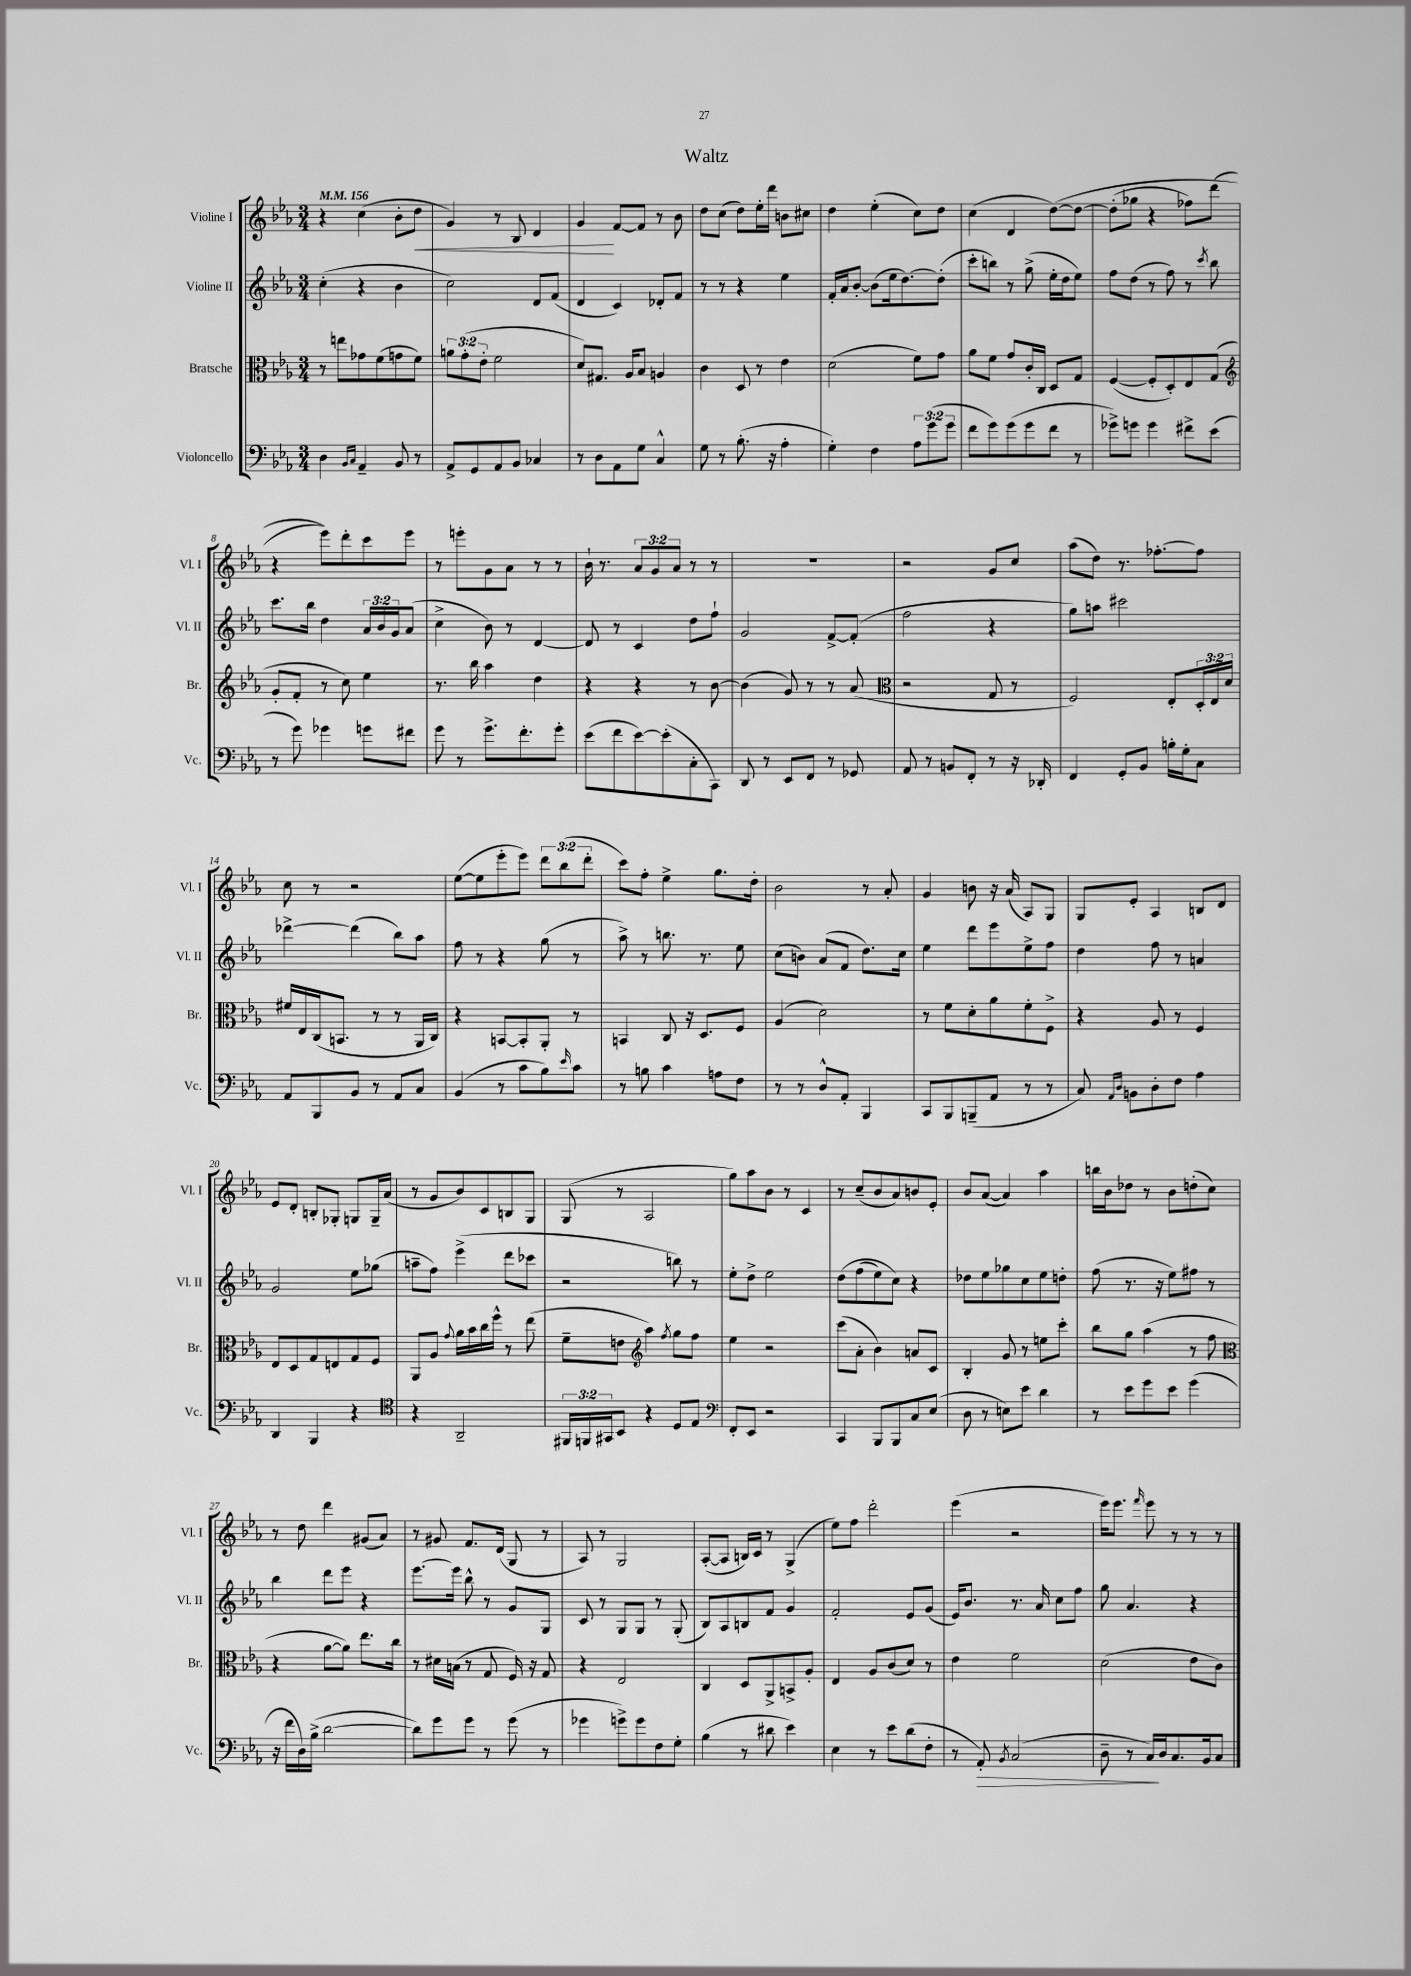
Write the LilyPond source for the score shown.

\header { title = "Waltz" }
<<
\new StaffGroup <<
\new Staff = "s0" \with { instrumentName = "Violine I" shortInstrumentName = "Vl. I" } {
    \clef treble \key ees \major \numericTimeSignature \time 3/4 \override Staff.TupletNumber.text = #tuplet-number::calc-fraction-text \tempo 4 = 156
    r4 c''4( bes'8-. d''8\< |
    g'4) r8 bes8 d'4 |
    g'4\! f'8~ f'8 r8 bes'8 |
    d''8 c''8( d''8) ees''16-. d'''16 b'8 cis''8 |
    d''4 ees''4-.( c''8) d''8 |
    c''4( d'4 d''8~)\( d''8~ |
    d''8-.( ges''8 r4 fes''8) d'''8( |
    r4 ees'''8)\) d'''8-. c'''8 ees'''8 |
    r8 e'''8-. g'8 aes'8 r8 r8 |
    bes'16-! r8. \tuplet 3/2 { aes'8 g'8 aes'8 } r8 r8 |
    R2. |
    r2 g'8 c''8 |
    aes''8( d''8) r8. fes''8.~-. fes''8 |
    c''8 r8 r2 |
    ees''8~( ees''8 ees'''8-. ees'''8) \tuplet 3/2 { d'''8 bes''8( d'''8-. } |
    c'''8) f''8-. ees''4-> g''8. d''16-. |
    bes'2 r8 aes'8-. |
    g'4 b'8 r16 aes'16( aes8) g8 |
    g8 ees'8-. aes4 b8 d'8 |
    ees'8 d'8-. b8-. ges8-. g8 g16-- aes'16( |
    r8 g'8 bes'8) c'8 b8 g8 |
    g8( r8 aes2 |
    g''8) aes''8 bes'8 r8 c'4 |
    r8 c''8--( bes'8 aes'8) b'8 ees'8-. |
    bes'8 aes'8~( aes'4) aes''4 |
    b''16 bes'16 des''8 r8 bes'8 d''8-.( c''8) |
    r8 d''8 d'''4 gis'8( aes'8) |
    r8 gis'8 f'8. d'16( g8 r8 |
    aes8) r8 g2 |
    aes8~-.( aes8 b16) c'16 r8 g4->( |
    ees''8) f''8 d'''2-. |
    ees'''4( r2 |
    ees'''16) ees'''8. \grace { f'''16 } ees'''8 r8 r8 r8 \bar "|." |
}
\new Staff = "s1" \with { instrumentName = "Violine II" shortInstrumentName = "Vl. II" } {
    \clef treble \key ees \major \numericTimeSignature \time 3/4 \override Staff.TupletNumber.text = #tuplet-number::calc-fraction-text
    c''4-.( r4 bes'4 |
    c''2) d'8 f'8( |
    d'4 c'4) des'8-. f'8 |
    r8 r8 r4 ees''4 |
    f'16-. aes'16 bes'8~-. bes'8( ees''16 d''8.~) d''8-.( |
    c'''8-. b''8) r8 g''8->( ees''16-. d''16 ees''8) |
    f''8 d''8( r8 f''8) r8 \acciaccatura { c'''8 } bes''8 |
    c'''8. bes''16 d''4 \tuplet 3/2 { aes'16 bes'16 g'16 } aes'8( |
    c''4-> bes'8) r8 d'4~ |
    d'8 r8 c'4 d''8 f''8-! |
    g'2 f'8~-> f'8-.( |
    f''2 r4 |
    g''8) a''8 cis'''2 |
    des'''4~-> des'''4( bes''8) aes''8 |
    f''8 r8 r4 g''8( r8 |
    aes''8->) r8 b''8. r8. ees''8 |
    c''8( b'8) aes'8( f'8 d''8.) c''16 |
    ees''4 d'''8 ees'''8 ees''8-> f''8 |
    d''4 f''8 r8 a'4 |
    g'2 ees''8 ges''8( |
    a''8-- f''8) ees'''4->( d'''8 ces'''8 |
    r2 b''8) r8 |
    ees''8-. d''8-> ees''2 |
    d''8\( f''8( ees''8) c''8\) r4 |
    des''8 ees''8 ges''8 c''8 ees''8 d''8-. |
    f''8( r8. r16 ees''8) fis''8 r8 |
    bes''4 d'''8 ees'''8 r4 |
    ees'''8.~ ees'''16 bes''8-^ r8 g'8 g8 |
    c'8 r8 g8 g8 r8 g8-.( |
    bes8) aes8 b8 f'8 g'4 |
    f'2-. ees'8 g'8( |
    ees'16) bes'8. r8. aes'16 c''8 f''8 |
    g''8 aes'4. r4 \bar "|." |
}
\new Staff = "s2" \with { instrumentName = "Bratsche" shortInstrumentName = "Br." } {
    \clef alto \key ees \major \numericTimeSignature \time 3/4 \override Staff.TupletNumber.text = #tuplet-number::calc-fraction-text
    r8 e''8 ges'8 f'8( g'8 f'8) |
    \tuplet 3/2 { a'8 g'8-.( ees'8-. } f'2 |
    d'8) gis8. aes16 bes8 a4 |
    c'4 d8 r8 ees'4 |
    d'2( f'8) g'8 |
    aes'8 f'8 g'8 c'16-. c16 d8 g8 |
    f4~( f8-. d8-.) ees8 g8( |
    \clef treble g'8-. f'8-. r8 c''8) ees''4 |
    r8. bes''16 aes''4 d''4 |
    r4 r4 r8 bes'8~ |
    bes'4( g'8) r8 r8 aes'8( |
    \clef alto r2 g8 r8 |
    f2) ees8-. \tuplet 3/2 { d16-. ees16 d'16 } |
    fis'16 ees16 c16( b,8. r8 r8 aes,16 c16) |
    r4 b,8~ b,8-. aes,8-. r8 |
    b,4 c8 r16 d8. f8 |
    aes4( d'2) |
    r8 f'8 d'8-. aes'8 f'8-. f8-> |
    r4 aes8 r8 f4 |
    ees8 d8 g8 e8 g8 f8 |
    aes,8 aes8 \appoggiatura { g'8 } aes'16 bes'16 c''16 f''16-^ r8 ees''8( |
    f'8-- e'8 \clef treble aes''4) \acciaccatura { f''8 } g''8 f''8 |
    ees''4 r2 |
    c'''8( aes'8-. bes'4) a'8 c'8 |
    bes4-. g'8 r8 e''8 c'''8-. |
    bes''8 g''8 aes''4( r8 f''8 |
    \clef alto r4 aes'8~ aes'8) ees''8. c''16 |
    r8 dis'16 b16( r8 g8 f16) r16 g8 |
    r4 ees2 |
    c4 d8 aes,8-> b,8-> aes8-. |
    ees4 aes8 c'8( d'8) r8 |
    ees'4 f'2 |
    d'2( ees'8 c'8) \bar "|." |
}
\new Staff = "s3" \with { instrumentName = "Violoncello" shortInstrumentName = "Vc." } {
    \clef bass \key ees \major \numericTimeSignature \time 3/4 \override Staff.TupletNumber.text = #tuplet-number::calc-fraction-text
    d4 \grace { bes,16 c16 } aes,4-- bes,8 r8 |
    aes,8-> g,8 aes,8 bes,8 ces4 |
    r8 d8 aes,8 g8 c4-^ |
    g8 r8 bes8.-.( r16 aes4-. |
    g4-.) f4 \tuplet 3/2 { aes8 g'8( g'8 } |
    f'8 g'8) g'8( g'8 f'8 r8 |
    ges'8->) g'8 g'4 fis'8-> ees'8( |
    r8 g'8) ges'4 g'8 fis'8 |
    g'8 r8 g'8.-> f'8.-. g'8-. |
    ees'8( f'8 ees'8~) ees'8-.( c8-. c,8) |
    d,8 r8 ees,8 f,8 r8 ges,8 |
    aes,8 r8 b,8 f,8-. r8 r16 des,16-. |
    f,4 g,8-. bes,8 b16-. g16-. c8 |
    aes,8 bes,,8 bes,8 r8 aes,8 c8 |
    bes,4( r8 c'8 bes8) \grace { ees'16 } c'8 |
    r8 b8 c'4 a8 f8 |
    r8 r8 d8-^ aes,8-. bes,,4 |
    c,8 bes,,8 b,,8--( aes,8 r8 r8 |
    c8) \grace { aes,16 d16 } b,8 d8-. f8 aes4 |
    d,4 bes,,4 r4 |
    \clef tenor r4 aes,2-- |
    \tuplet 3/2 { fis,16 f,16 gis,16 } bes,8 r4 d8 ees8 |
    \clef bass f,8-. ees,8 r2 |
    c,4 bes,,8 bes,,8 c8 ees8( |
    d8 r8 e8) ees'8 d'4 |
    r8 ees'8 g'8 ees'8 g'4( |
    r16 f'16 d16) bes16->( d'2~ |
    d'8) g'8 g'8 r8 g'8( r8 |
    ges'4 g'8->) g'8 f8 g8-. |
    bes4( r8 dis'8 ees'4) |
    ees4 r8 ees'8 d'8( f8-. |
    r8 aes,8-.\>) \acciaccatura { bes,8 } c2( |
    d8-- r8 c16\!) d16 c8. bes,16 c8 \bar "|." |
}
>>
>>
